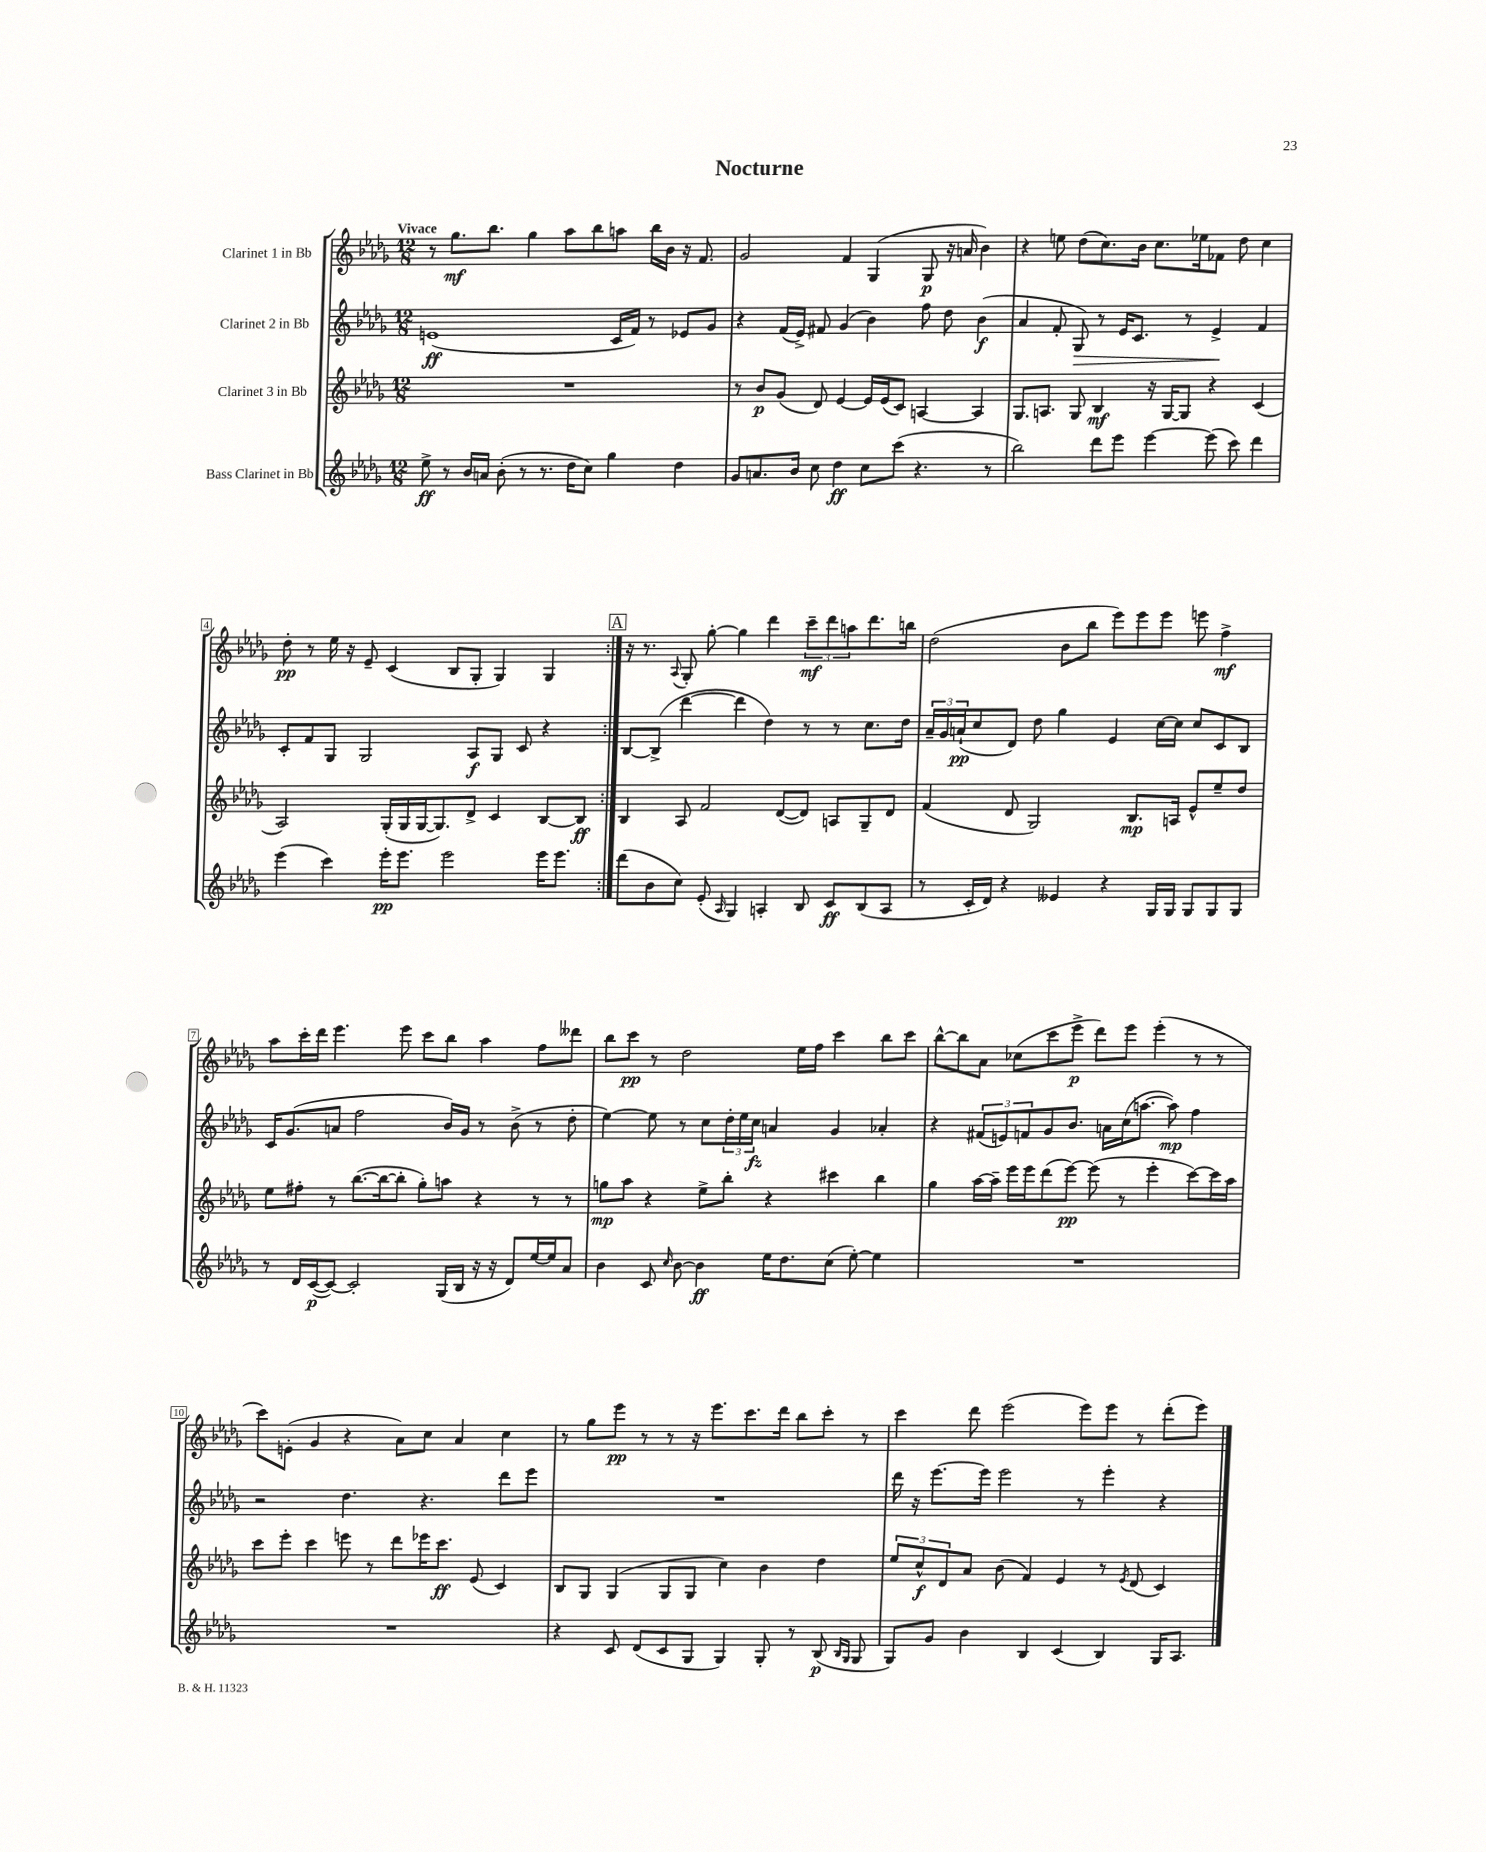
\header { title = "Nocturne" }
<<
\new StaffGroup <<
\new Staff = "s0" \with { instrumentName = "Clarinet 1 in Bb" } {
    \clef treble \key des \major \numericTimeSignature \time 12/8 \tempo "Vivace"
    \repeat volta 2 { r8 ges''8.\mf bes''8. ges''4 aes''8 bes''8 a''8 bes''16 bes'16 r16 f'8. |
    ges'2 f'4 ges4( ges8\p r16 a'16 bes'4) |
    r4 e''8 des''8( c''8.) bes'16 c''8. ees''16 fes'8 des''8 c''4 |
    des''8-.\pp r8 ees''16 r16 ees'8-- c'4( bes8 ges8-. ges4) ges4 | }
    \mark \markup { \box "A" } r16 r8. \appoggiatura { aes8 } ges8-. ges''8~-. ges''4 des'''4 \tuplet 3/2 { c'''8--\mf des'''8 a''8 } des'''8. b''16 |
    des''2( bes'8 bes''8 ees'''8) ees'''8 ees'''8 e'''8 f''4->\mf |
    aes''8 c'''16-. des'''16 ees'''4. ees'''8 c'''8 bes''8 aes''4 f''8 deses'''8 |
    bes''8 c'''8\pp r8 des''2 ees''16 f''16 c'''4 bes''8 c'''8 |
    bes''8~-^ bes''8 aes'8 ces''8( c'''8 ees'''8->\p des'''8) ees'''8 ees'''4-.( r8 r8 |
    c'''8) e'8-.( ges'4 r4 aes'8) c''8 aes'4 c''4 |
    r8 ges''8 ees'''8\pp r8 r8 r16 ees'''8. c'''8. des'''16 bes''8 c'''8-. r8 |
    c'''4 des'''8 ees'''2( ees'''8) ees'''8 r8 des'''8-.( ees'''8) \bar "|." |
}
\new Staff = "s1" \with { instrumentName = "Clarinet 2 in Bb" } {
    \clef treble \key des \major \numericTimeSignature \time 12/8
    \repeat volta 2 { e'1\ff( c'16 f'16) r8 ees'8 ges'8 |
    r4 f'16( ees'16->) fis'8 ges'4( bes'4) f''8 des''8 bes'4\f( |
    aes'4 f'8-. ges8\>) r8 ees'16 c'8. r8 ees'4->\! f'4 |
    c'8-. f'8 ges8 ges2 aes8\f ges8 c'8 r4 | }
    \mark \markup { \box "A" } bes8~ bes8->( des'''4~ des'''4 des''4) r8 r8 c''8. des''16 |
    \tuplet 3/2 { aes'16-- ges'16 a'16-!\pp( } c''8 des'8) des''8 ges''4 ees'4 c''16~ c''16 c''8 c'8 bes8 |
    c'16 ges'8.( a'8 f''2 bes'16) ges'16 r8 bes'8->( r8 des''8-. |
    ees''4~) ees''8 r8 c''8 \tuplet 3/2 { des''16-. ees''16 c''16\fz } a'4 ges'4 aes'4-. |
    r4 \tuplet 3/2 { fis'8( e'8) f'8 } ges'8 bes'8. a'16 c''16( a''8.~ a''8\mp) f''4 |
    r2 des''4. r4. des'''8 ees'''8 |
    R1. |
    des'''16 r16 ees'''8.~ ees'''16 ees'''2 r8 ees'''4-. r4 \bar "|." |
}
\new Staff = "s2" \with { instrumentName = "Clarinet 3 in Bb" } {
    \clef treble \key des \major \numericTimeSignature \time 12/8
    \repeat volta 2 { R1. |
    r8 bes'8\p ges'8( des'8) ees'4~ ees'16 ees'16( c'8) a4~ a4 |
    ges8. a8. ges8 bes4\mf r16 ges16~ ges8 r4 c'4( |
    aes2) ges16-.( ges16 ges16~ ges8.) des'8-> c'4 bes8~ bes8\ff | }
    \mark \markup { \box "A" } bes4 aes8 f'2 des'8~( des'8) a8 ges8-- des'8 |
    f'4( des'8 ges2) bes8.\mp a16 ees'8-^ ees''8-- des''8 |
    ees''8 fis''8-. r8 bes''8.~( bes''16~ bes''8-. ges''8-.) a''8 r4 r8 r8 |
    g''8\mp aes''8 r4 ees''8-> bes''8-. r4 cis'''4 bes''4 |
    ges''4 aes''16~ aes''16-- ees'''16 ees'''16 des'''8( ees'''8~\pp) ees'''8( r8 ees'''4-. c'''8~) c'''16 aes''16 |
    c'''8 ees'''8-. c'''4 e'''8 r8 des'''8 ees'''16 c'''8.\ff ees'8( c'4) |
    bes8 ges8 ges4( ges8 ges8 c''4) bes'4 des''4 |
    \tuplet 3/2 { ees''8 c''8-^\f des'8 } aes'8 bes'8( f'4) ees'4 r8 \acciaccatura { ees'8 } des'8( c'4) \bar "|." |
}
\new Staff = "s3" \with { instrumentName = "Bass Clarinet in Bb" } {
    \clef treble \key des \major \numericTimeSignature \time 12/8
    \repeat volta 2 { ees''8->\ff r8 bes'16 a'16 bes'8-.( r8 r8. des''16 c''8) ges''4 des''4 |
    ges'8 a'8. bes'16 c''8 des''4\ff c''8 c'''8( r4. r8 |
    bes''2) des'''8 ees'''8 ees'''4~ ees'''8( c'''8) des'''4 |
    ees'''4( c'''4) ees'''16-.\pp ees'''8. ees'''2 ees'''16 ees'''8. | }
    \mark \markup { \box "A" } des'''8( bes'8 c''8) ees'8-.( \grace { aes16 } ges4) a4-. bes8 c'8\ff bes8( a8 |
    r8 c'16-. des'16) r4 eeses'4 r4 ges16 ges16 ges8 ges8 ges8 |
    r8 des'16 c'16~\p( c'8~) c'2-. ges16( bes16 r16 r16 des'8) ees''16~ ees''16 aes'8 |
    bes'4 c'8 \grace { c''16 } bes'8~ bes'4\ff ees''16 des''8. c''8( ees''8~-.) ees''4 |
    R1. |
    R1. |
    r4 c'8 des'8( c'8 ges8 ges4) ges8-. r8 bes8\p( \grace { bes16 ges16 } ges8 |
    ges8) ges'8 bes'4 bes4 c'4( bes4) ges16 aes8. \bar "|." |
}
>>
>>
\layout { \context { \Score \override BarNumber.stencil = #(make-stencil-boxer 0.1 0.3 ly:text-interface::print) } }
